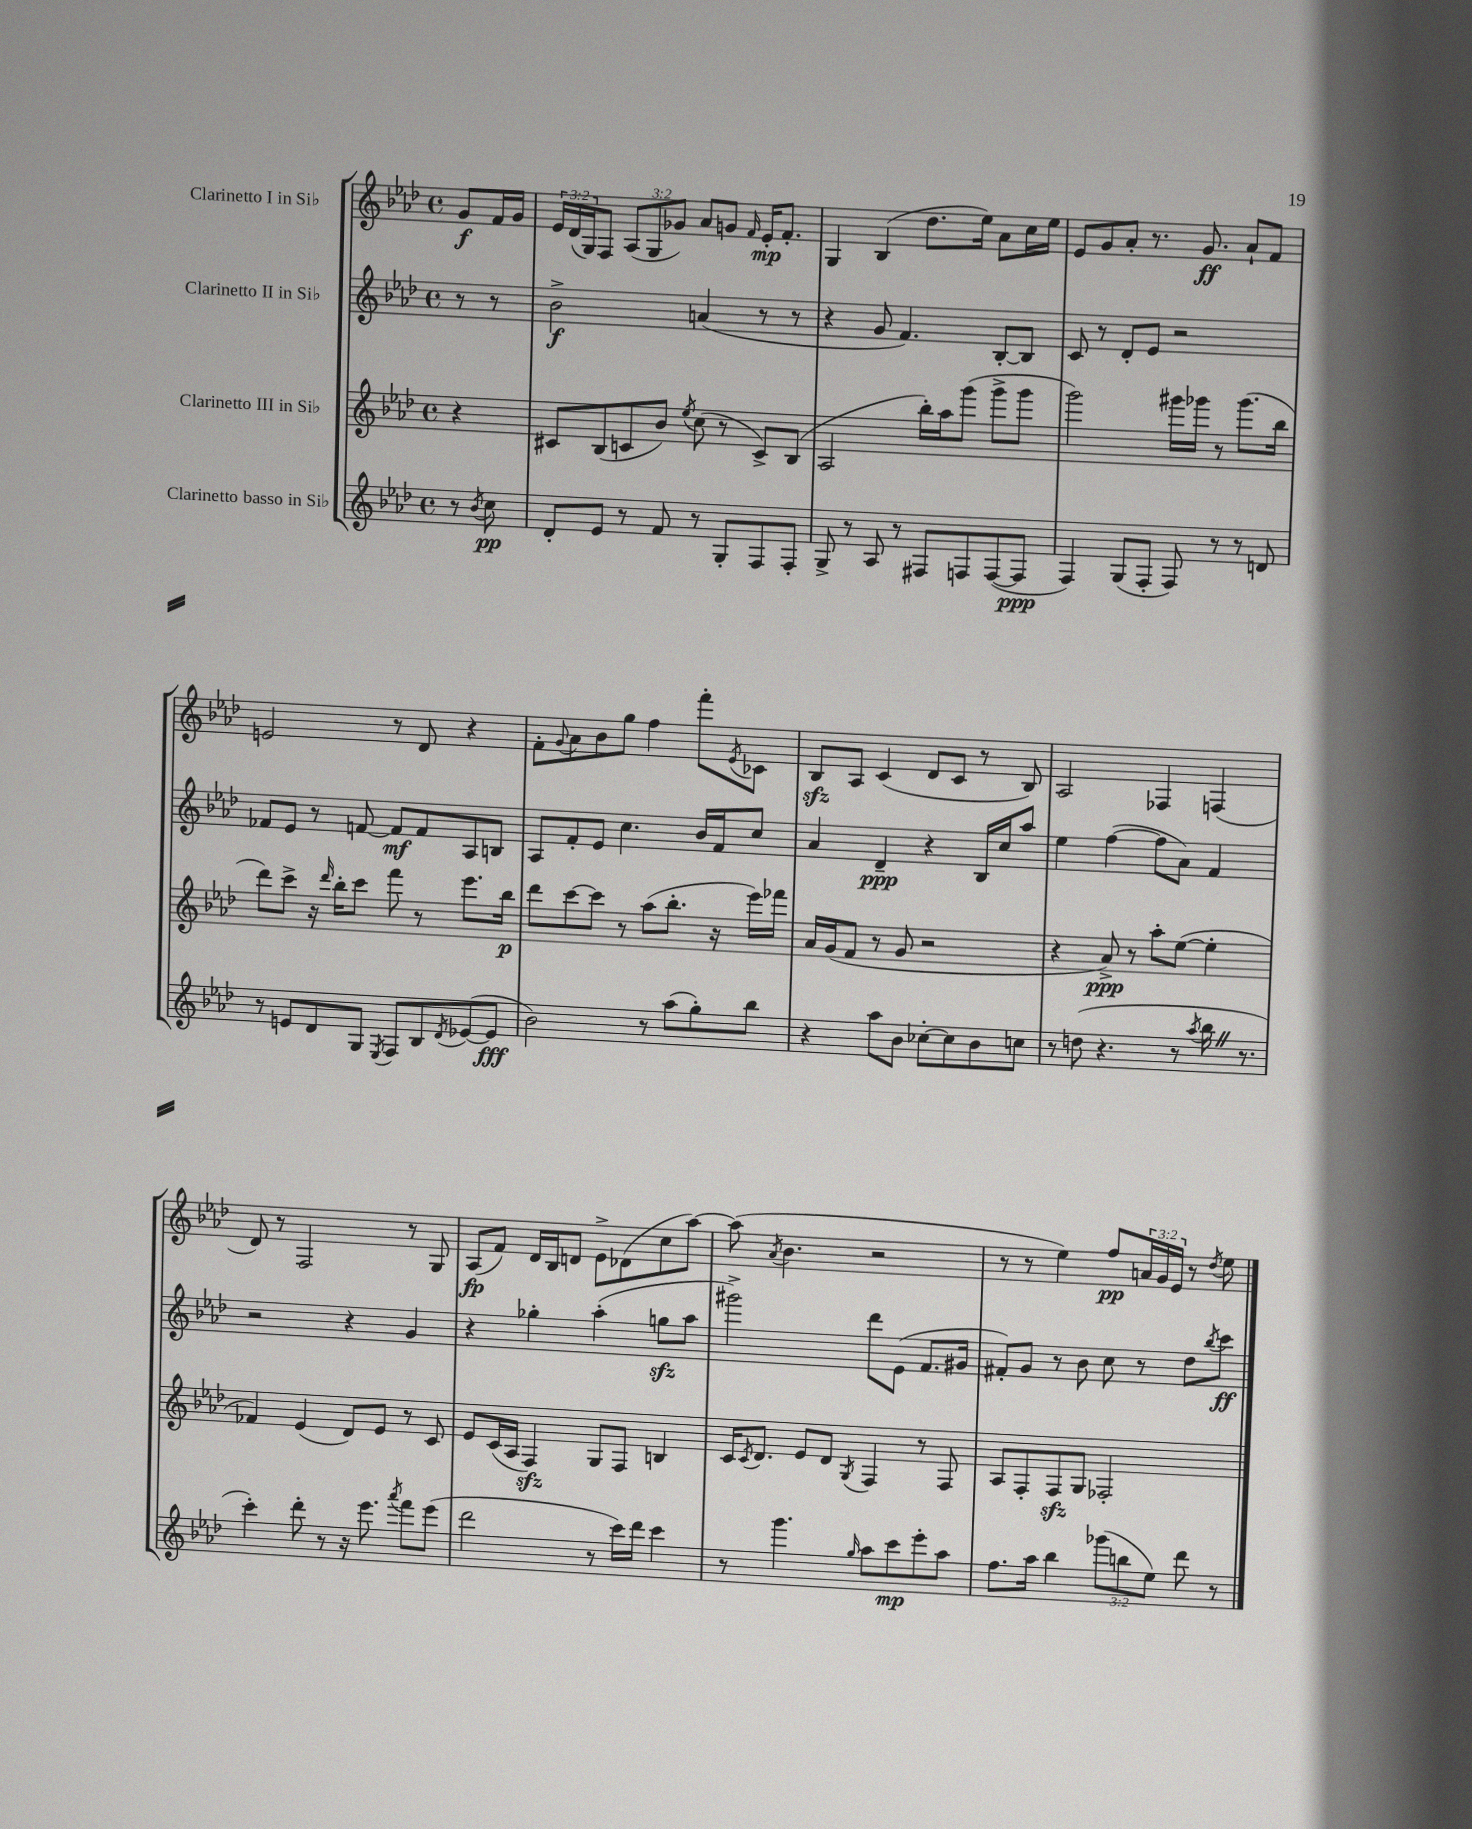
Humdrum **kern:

**kern	**kern	**kern	**kern
*staff4	*staff3	*staff2	*staff1
*clefG2	*clefG2	*clefG2	*clefG2
*k[b-e-a-d-]	*k[b-e-a-d-]	*k[b-e-a-d-]	*k[b-e-a-d-]
*M4/4	*M4/4	*M4/4	*M4/4
*met(c)	*met(c)	*met(c)	*met(c)
8r	4r	8r	8g
8qb-	.	.	.
8cc	.	8r	16f
.	.	.	16g
=	=	=	=
8d-'	8c#	2b-^	24e-
.	.	.	(24d-
.	.	.	24G)
8e-	(8B-	.	8F
8r	8c	.	(12A-
.	.	.	12G
8f	8b-)	.	.
.	.	.	12g-)
.	8qee-	.	.
8r	(8cc	(4a	8a-
8G'	8r	.	8g
.	.	.	16qqf
8F	8c^)	8r	16e-'
.	.	.	8.f'
8F'	(8B-	8r	.
=	=	=	=
8G^	2A-	4r	4G
8r	.	.	.
8A-	.	8g	(4B-
8r	.	4.f)	.
8F#	16bb-')	.	8.dd-
.	16aa-	.	.
8F	(8ggg	.	.
.	.	.	16ee-)
([8F	8ggg^	[8B-'	8a-
8F]	8ggg	8B-]	16cc
.	.	.	16ee-
=	=	=	=
4F)	2ggg)	8c	8e-
.	.	8r	8g
(8G	.	8d-'	8a-'
8F'	.	8e-	8.r
8F)	16ggg#	2r	.
.	16ggg-	.	8.g
8r	8r	.	.
8r	(8.ggg-	.	8a-`
8d	.	.	8f
.	16bb-	.	.
=	=	=	=
8r	8ddd-)	8f-	2e
8e	8ccc^	8e-	.
8d-	16r	8r	.
.	16qqddd-	.	.
.	16bb-'	.	.
8G	8ccc	[8f	.
8qE-	.	.	.
8F	8fff	8f]	8r
8B-	8r	8f	8d-
8qd-	.	.	.
([8e-	8.eee-	8A-	4r
8e-]	.	8B	.
.	16bb-	.	.
=	=	=	=
2b-)	8ddd-	8A-	8f'
.	.	.	8qqg
.	[8ccc	8f'	8a-
.	8ccc]	8e-	8b-
.	8r	4.cc	8gg
8r	(8aa-	.	4ff
(8aa-	8.bb-'	.	.
8gg')	.	16b-	8fff'
.	16r	16f	.
.	.	.	8qe-
8bb-	16eee-)	8cc	8c-
.	16fff-	.	.
=	=	=	=
4r	16a-	4a-	8B-
.	(16g	.	.
.	8f	.	8A-
8aa-	8r	4d-~	(4c
8b-	8g	.	.
[8cc-'	2r	4r	8d-
8cc-]	.	.	8c
8b-	.	16B-	8r
.	.	16cc	.
8cc	.	8aa-	8B-)
=	=	=	=
8r	4r	4ee-	2A-
(8dd	.	.	.
4.r	8a-^)	([4ff	.
.	8r	.	.
.	8aa-'	8ff]	4F-
8r	([8ee-	8a-)	.
8qaa-	.	.	.
16bb-	4ee-']	4f	(4F
8.r	.	.	.
=	=	=	=
4ccc')	4f-)	2r	8d-)
.	.	.	8r
8ddd-'	(4e-	.	2F
8r	.	.	.
16r	8d-)	4r	.
8.eee-	.	.	.
.	8e-	.	.
8qaaa-	.	.	.
8fff	8r	4g	8r
(8eee-	8c	.	8G
=	=	=	=
2ddd-	8e-	4r	(8A-
.	(16c	.	8f)
.	16A-	.	.
.	4F)	4gg-'	16d-
.	.	.	16B-
.	.	.	8d
8r	8G	(4aa-'	8e-^
16ccc)	8F	.	(8d-
16ddd-	.	.	.
4ccc	4B	8gg	8cc
.	.	8aa-	[8aa-)
=	=	=	=
8r	16c	2ggg#^)	(8aa-]
.	8qc	.	.
.	8.d-	.	.
.	.	.	8qa-
4.ggg	.	.	4.b-
.	8e-	.	.
.	8d-	.	.
16qqgg	8qG	.	.
8aa-	4F	8ddd-	2r
8ccc	.	(8e-	.
8eee-'	8r	8.f	.
8aa-	8F	.	.
.	.	16g#	.
=	=	=	=
8.ff	8A-	8f#')	8r
.	8F'	8g	8r
16aa-	.	.	.
4bb-	8F	8r	4ee-)
.	8G	8b-	.
(12ggg-	2F-'	8cc	8ff
12bb	.	.	.
.	.	8r	24a
12ee-)	.	.	24g
.	.	.	24e-
8ddd-	.	8dd-	8r
.	.	8qbb-	8qdd-
8r	.	8ccc	8ee-
==	==	==	==
*-	*-	*-	*-
